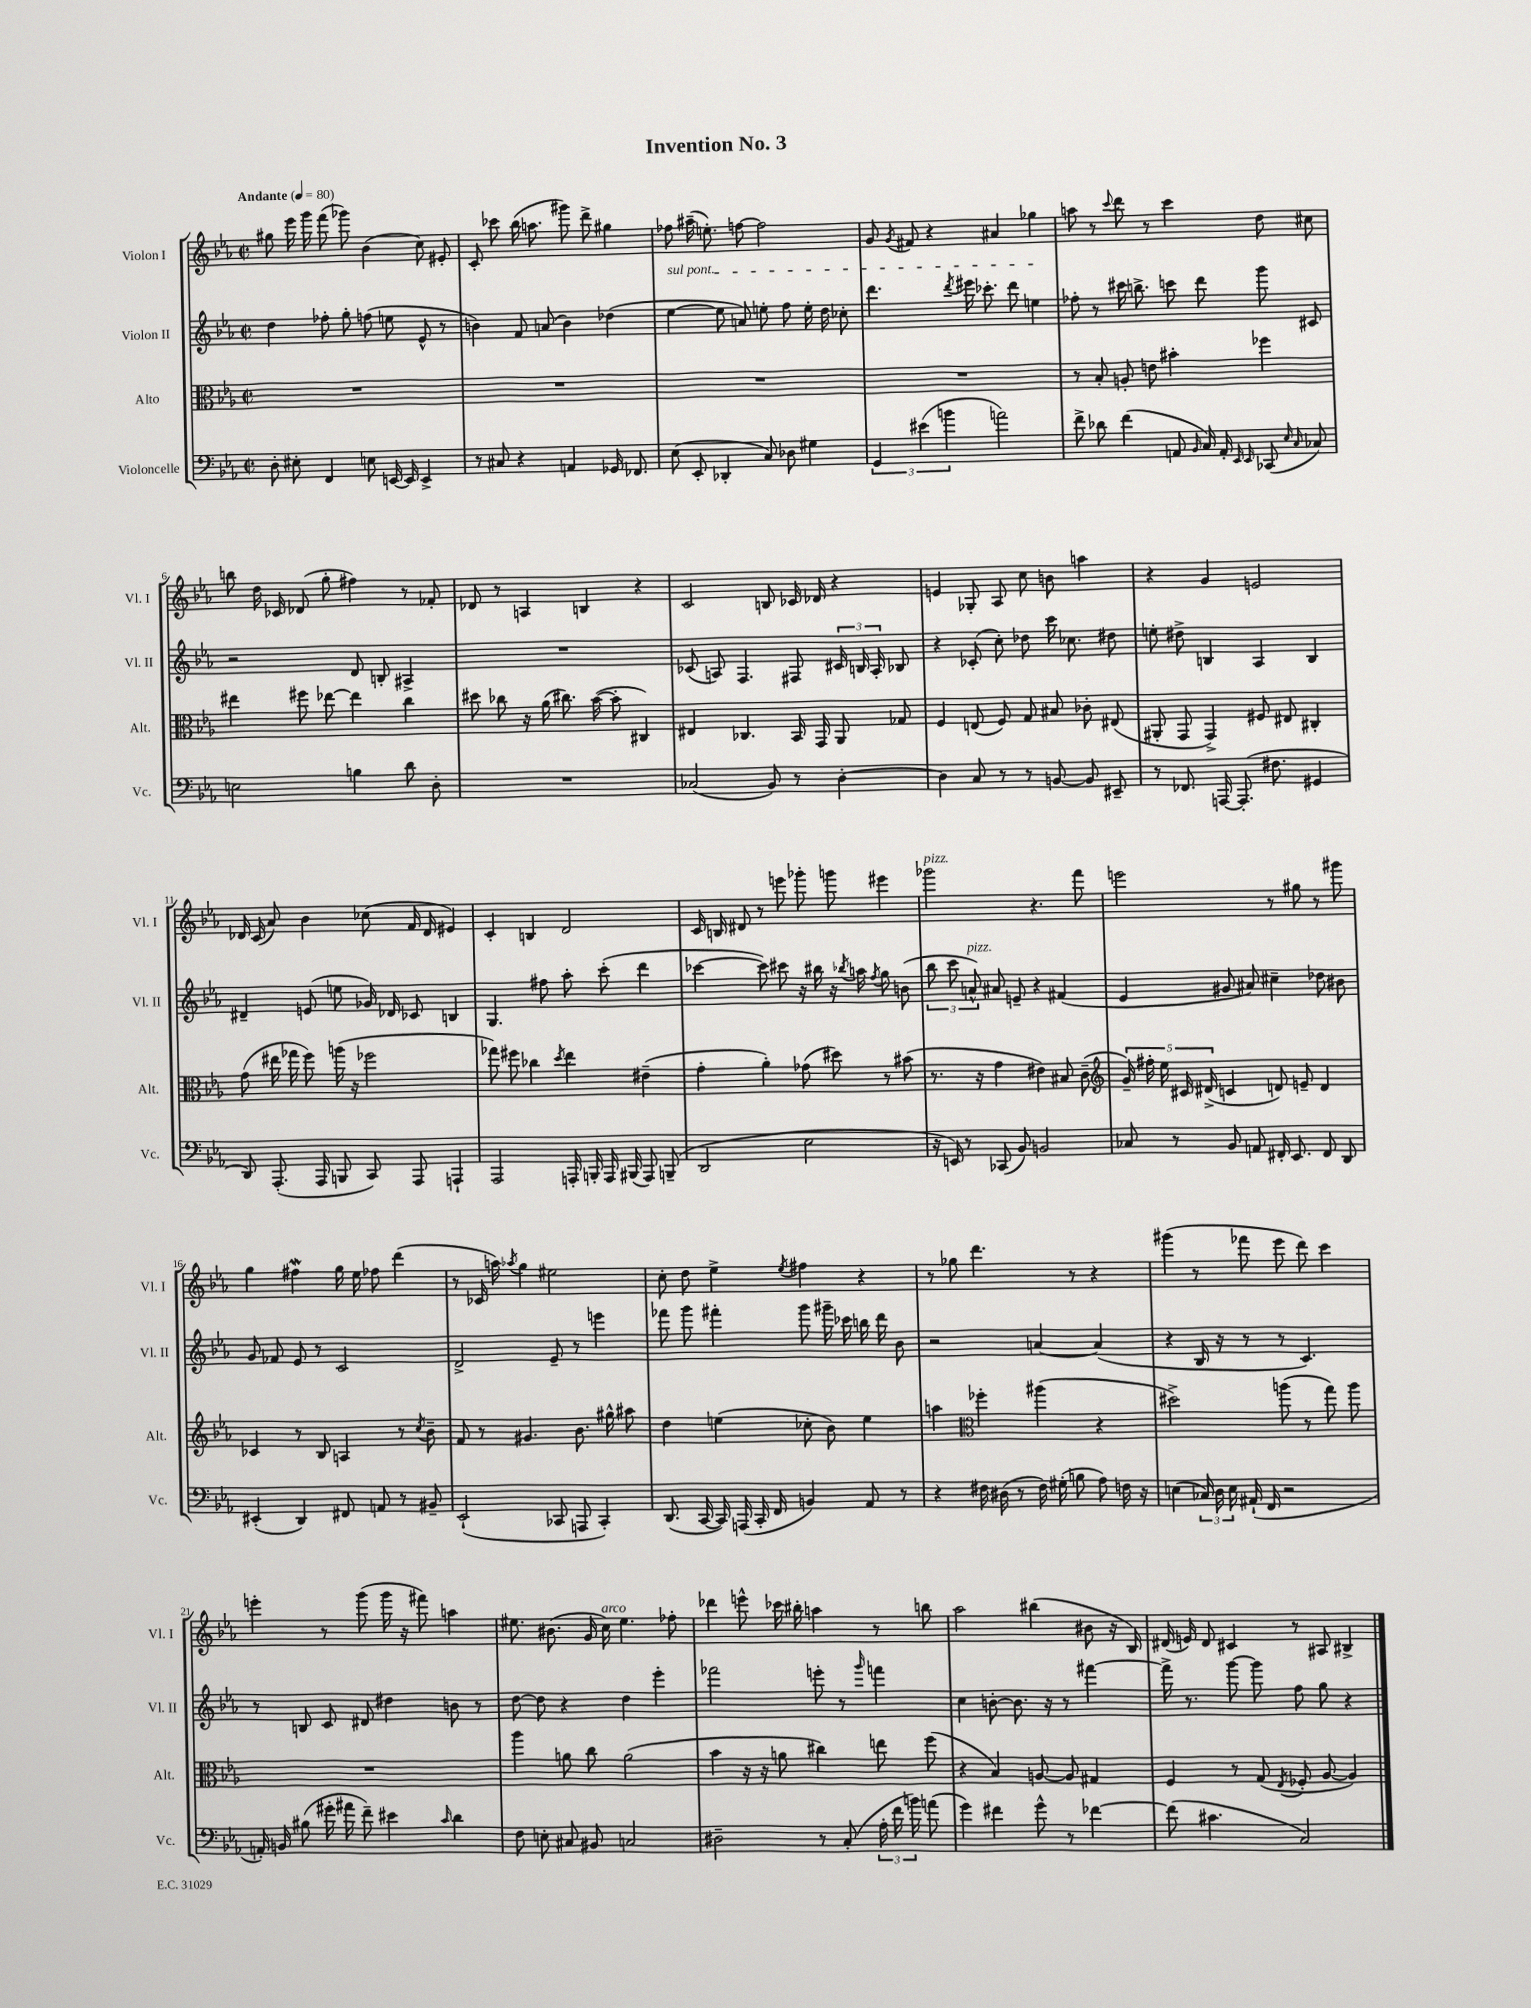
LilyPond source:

\header { title = "Invention No. 3" }
<<
\new StaffGroup <<
\new Staff = "s0" \with { instrumentName = "Violon I" shortInstrumentName = "Vl. I" } {
    \clef treble \key ees \major \defaultTimeSignature \time 2/2 \tempo "Andante" 4 = 80
    \autoBeamOff gis''8 ees'''16 g'''16 f'''8( ges'''8) bes'4( c''8) eis'8-. |
    c'8-. ces'''8 bes''16( a''8. gis'''8) d'''8-> gis''4 |
    fes''8 ais''16--( e''8.-.) f''8~ f''2 |
    g'8 \acciaccatura { g'8 } fis'8 r4 ais'4 ges''4 |
    a''8 r8 \appoggiatura { c'''8 } d'''8 r8 c'''4 d''8 cis''8 |
    b''8 d''16 ces'16 des'8( g''8-. fis''4) r8 fes'8-. |
    des'8 r8 a4 b4 r4 |
    c'2 b8 ces'16 des'16 r4 |
    e'4 ges8-. aes8 c''8 b'8 a''4 |
    r4 g'4 e'2 |
    des'16 c'16( aes'8) bes'4 ces''8( f'16 des'16 eis'4) |
    c'4-. b4 d'2 |
    c'16 b16 dis'8 r8 e'''8 ges'''8-. g'''8 eis'''4 |
    ges'''2^\markup { \italic "pizz." } r4. f'''8 |
    e'''2 r8 gis''8 r8 gis'''8 |
    g''4 fis''4\mordent g''16 ees''16 fes''8 d'''4( |
    r8 ces'16 a''16) \acciaccatura { aes''8 } g''4 eis''2 |
    c''8-. d''8 ees''4-> \acciaccatura { ees''8 } fis''4 r4 |
    r8 ges''8 d'''4. r8 r4 |
    gis'''4( r8 fes'''8 ees'''8 d'''8) c'''4 |
    e'''4-. r8 g'''8( g'''16 r16 fis'''8) a''4 |
    eis''8. bis'8.( g'16 c''16^\markup { \italic "arco" }) eis''4. fes''8-. |
    des'''4 e'''8-^ ces'''16 bis''16-. a''4 r8 b''8 |
    aes''2 bis''4( bis'8 r16 bes16) |
    dis'16( e'16) dis'8 cis'4 r8 ais8 bis4-> \bar "|." |
}
\new Staff = "s1" \with { instrumentName = "Violon II" shortInstrumentName = "Vl. II" } {
    \clef treble \key ees \major \defaultTimeSignature \time 2/2
    \autoBeamOff d''4 fes''8-. g''8-. f''8( e''8 ees'8-^ r8 |
    b'4) f'8 a'8( b'4) des''4( |
    \once \override TextSpanner.bound-details.left.text = \markup { \italic "sul pont." } ees''4~\startTextSpan ees''8 a'8) e''8-. f''8 e''16-. d''16 ces''8-. |
    d'''4. \acciaccatura { d'''8 } eis'''16 ces'''8.-. d'''8 e''4\stopTextSpan |
    fes''8-. r8 cis'''16 b''8.-> c'''8 d'''8 g'''8 cis'8 |
    r2 d'8 b8-. ais4-> |
    R1 |
    ces'8( a8) f4. fis8 \tuplet 3/2 { cis'16 b16 a16-. } bes8 |
    r4 ces'8-.( c''8-.) des''8 c'''16 ces''8. dis''8 |
    e''8-. dis''8-> b4 aes4 b4 |
    dis'4-- e'8( e''8 ges'16) des'16 ces'8 b4 |
    g4. fis''8 aes''8-. c'''8-.( d'''4 |
    ces'''4~ ces'''8) cis'''8 r16 bis''16 r16 \acciaccatura { bes''8 } a''16 \acciaccatura { f''8 } g''8 b'8( |
    \tuplet 3/2 { bes''8 c'''8 a'8-^^\markup { \italic "pizz." }) } ais'8 e'8-- r4 fis'4( |
    ees'4 gis'8 ais'8) cis''4-- des''8 bis'8 |
    g'8 fes'8 ees'8 r8 c'2 |
    d'2-> ees'8-- r8 e'''4 |
    fes'''8 g'''8 fis'''4-. g'''8 gis'''16-- ces'''16 b''16 d'''16 bes'8 |
    r2 a'4~ a'4( |
    r4 bes16 r16 r8 r8 c'4.) |
    r8 b8 c'8 dis'8 dis''4 b'8 r8 |
    d''8~ d''8 r4 d''4 ees'''4-. |
    fes'''2 e'''8-. r8 \grace { g'''16 } f'''4 |
    c''4 b'8~-. b'8. r16 r8 fis'''4~ |
    fis'''16-> r8. g'''8~ g'''8 f''8 g''8 r4 \bar "|." |
}
\new Staff = "s2" \with { instrumentName = "Alto" shortInstrumentName = "Alt." } {
    \clef alto \key ees \major \defaultTimeSignature \time 2/2
    \autoBeamOff R1 |
    R1 |
    R1 |
    R1 |
    r8 bes8-. a8-. e'8 bis'4-. fes''4 |
    eis''4 fis''8 ees''8~ ees''4 c''4 |
    dis''8 ces''8 r16 aes'16( cis''8.) bes'16~( bes'8-. cis4) |
    eis4 ces4. bes,16 g,16 aes,8 ges8 |
    f4 e8( f8) g8 bis8 ces'8-. eis8( |
    ais,8-. g,8 g,4->) fis8 eis8 cis4-. |
    g'8( eis''16 ges''16 f''8) a''16( r16 fes''2 |
    ges''8) fis''8 ces''4 \acciaccatura { d''8 } ees''4 eis'4--( |
    g'4-. aes'4-.) ges'8( dis''8) r8 bis'8( |
    r8. r16 g'4 eis'4) bis8 c'8--( |
    \clef treble \tuplet 5/4 { g'16--) fis''16-. ees''16 cis'16 dis'16->( } c'4 d'8) e'8-- d'4 |
    ces'4 r8 bes8 a4 r8 \acciaccatura { c''8 } bes'8-- |
    f'8 r8 gis'4. bes'8. gis''16-^ ais''8 |
    d''4 e''4( ces''8-. bes'8) e''4 |
    a''4 \clef alto fes''4-. ais''4( r4 |
    dis''2->) a''8( r8 g''8) a''8 |
    R1 |
    aes''4 a'8 c''8 a'2( |
    bes'4 r16 r16 a'8 cis''4) e''8 f''8( |
    r4 bes4) a8~ a8 gis4 |
    f4 r8 g8( \acciaccatura { ees8 } fes8-. aes8~ aes4) \bar "|." |
}
\new Staff = "s3" \with { instrumentName = "Violoncelle" shortInstrumentName = "Vc." } {
    \clef bass \key ees \major \defaultTimeSignature \time 2/2
    \autoBeamOff d8-. eis8-. f,4 e8 e,16~ e,16 e,4-> |
    r8 cis8 r4 a,4 ges,16 fes,8. |
    ees8( ees,8-. des,4-. c8) des8 gis4 |
    \tuplet 3/2 { g,4 eis'4( b'4 } a'2) |
    f'8-> des'8 f'4( a,8 \grace { bes,16 } c16) a,16-. \grace { ees,16 ees,16 } ces,8( \grace { ees16 c16 } ces8) |
    e2 b4 d'8 d8-. |
    R1 |
    ces2( bes,8) r8 d4~-. |
    d4 c8 r8 r8 b,8~ b,8 eis,8-- |
    r8 fes,8. a,,16~ a,,8.-.( fis8. gis,4 |
    d,8) aes,,8.-.( aes,,16 b,,8 c,8) aes,,8 a,,4-! |
    aes,,2 a,,16-. b,,16-. a,,16 bis,,16( a,,8) b,,8--( |
    d,2 ees2 |
    r16 e,16) r8 ces,8( bes,8) b,2 |
    ces8 r8 bes,8 a,8 fis,16-. ees,8. fis,8 d,8 |
    eis,4-.( d,4) fis,8 a,8 r8 bis,8-- |
    ees,2-!( ces,8 a,,8 ces,4-.) |
    d,8.( c,16~ c,16) a,,16( c,16-. f,16 b,4) aes,8 r8 |
    r4 fis16 dis16( r8 fis16) gis16-.( b8 aes8) f16 r16 |
    e4( \tuplet 3/2 { ces16) d16 e16 } ais,16-!( f,16 r2 |
    a,16-.) b,16 bis8( gis'16-. ais'16 f'8--) eis'4 \grace { c'16 } d'4 |
    f8 e8-. cis8 bis,8 c2 |
    dis2-- r8 c8-.( \tuplet 3/2 { aes16-. f'16 b'16) } a'8( |
    g'4) fis'4 g'8-^ r8 fes'4~ |
    fes'8( cis'4. c2) \bar "|." |
}
>>
>>
